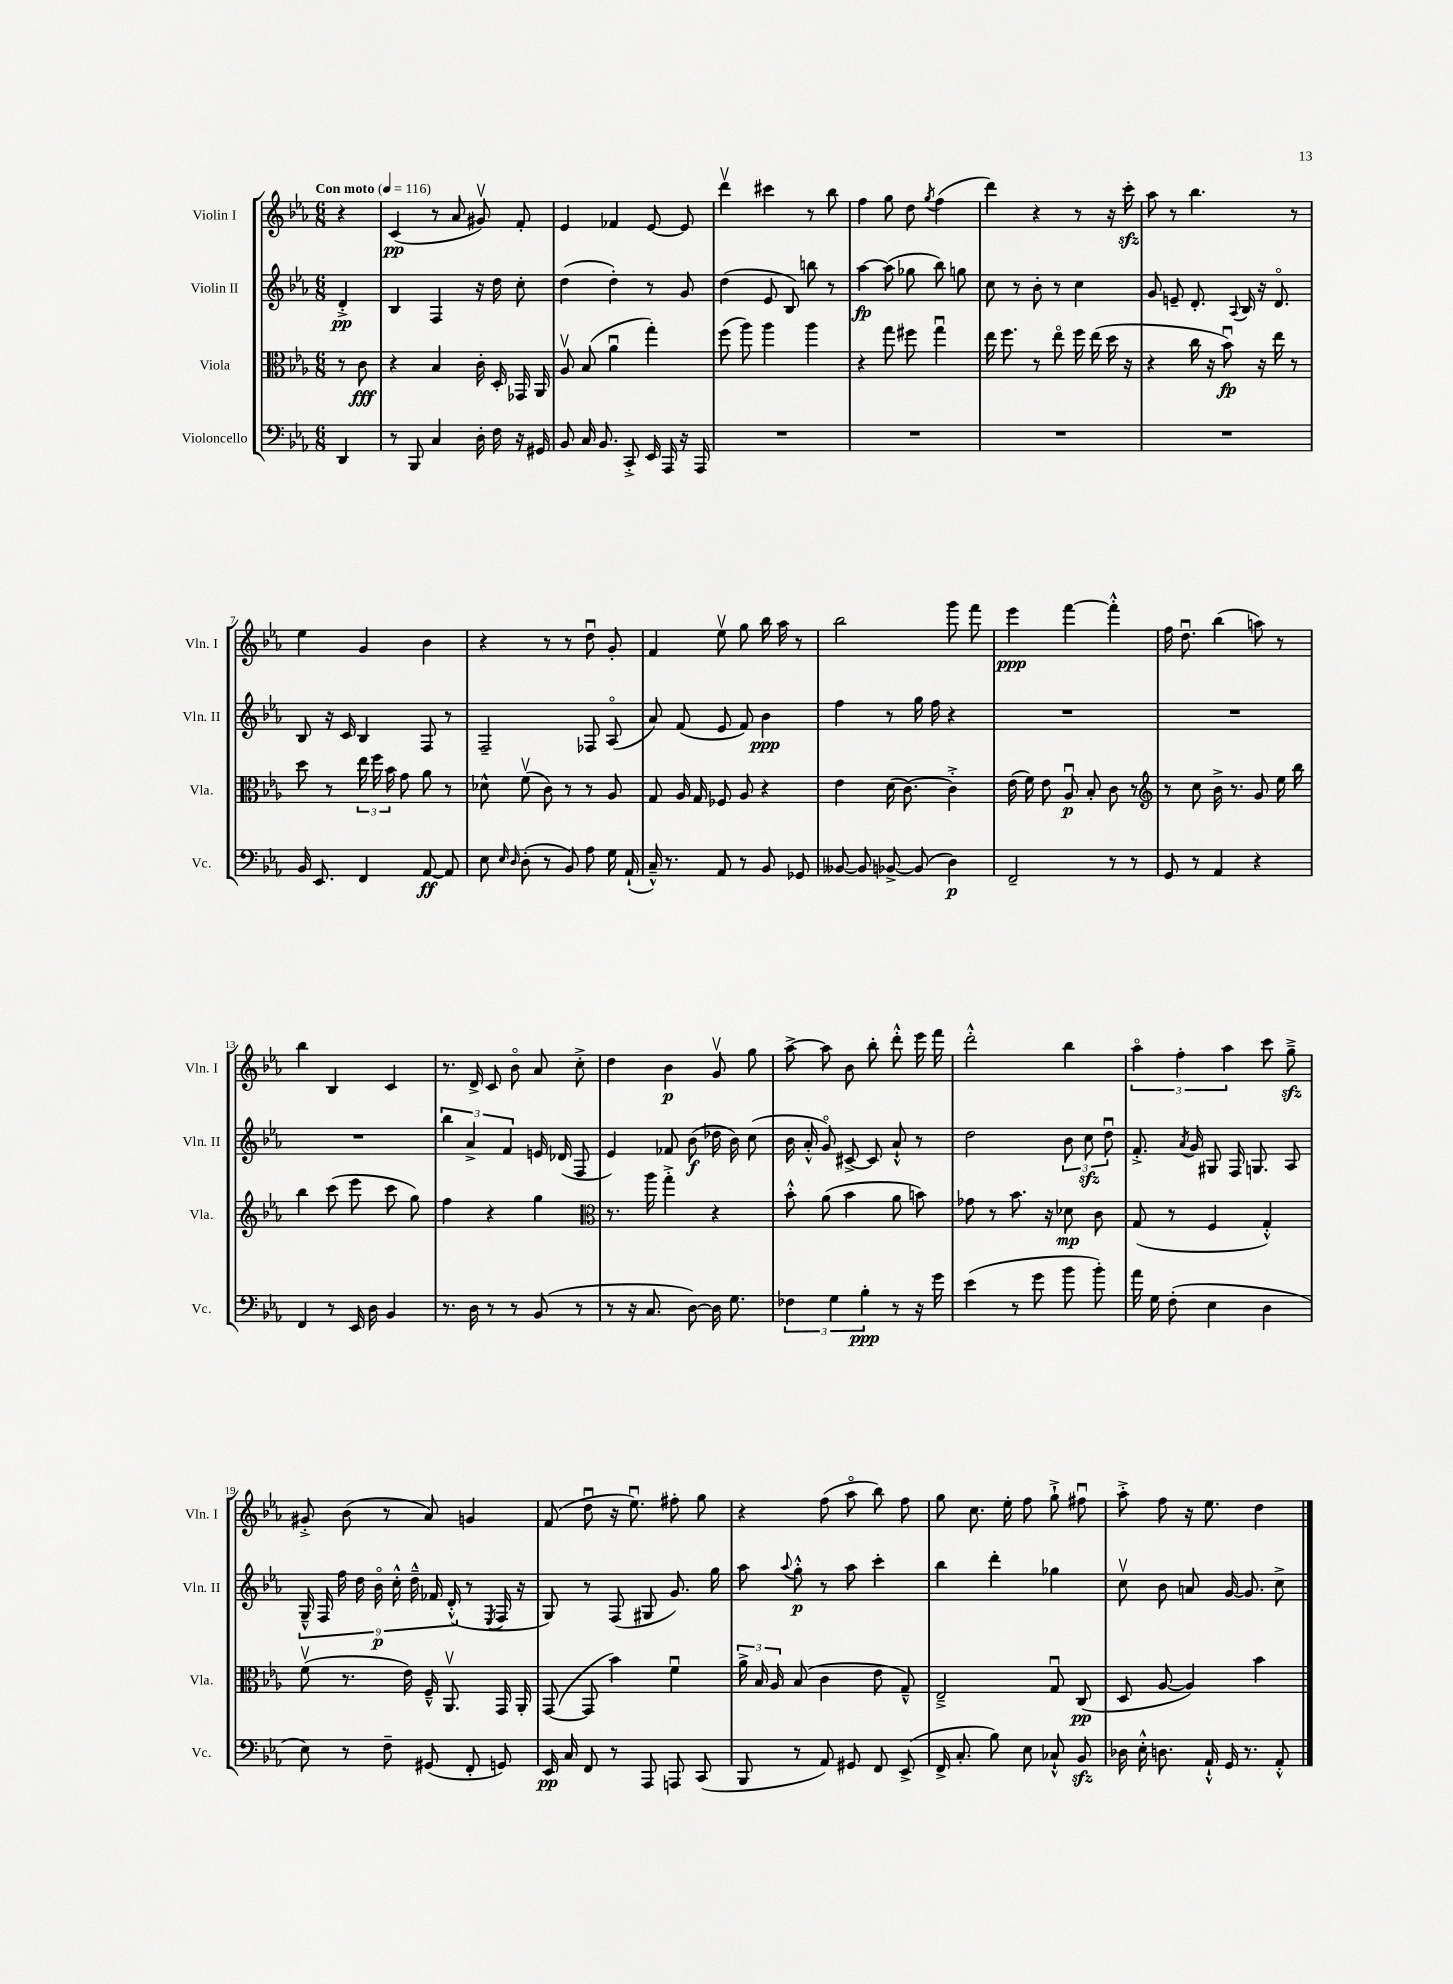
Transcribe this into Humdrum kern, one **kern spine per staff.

**kern	**kern	**kern	**kern
*staff4	*staff3	*staff2	*staff1
*clefF4	*clefC3	*clefG2	*clefG2
*k[b-e-a-]	*k[b-e-a-]	*k[b-e-a-]	*k[b-e-a-]
*M6/8	*M6/8	*M6/8	*M6/8
*MM116	*MM116	*MM116	*MM116
4DD/	8r	4d'^/	4r
.	8c\	.	.
=	=	=	=
8r	4r	4B-/	(4c/
8BBB-/	.	.	.
4C/	4B-/	4F/	8r
.	.	.	8a-/
16D'\	16c'\	16r	8g#v/)
16F\	16D'/	16dd\	.
16r	16GG-/	8cc'\	8f'/
16GG#/	16AA-/	.	.
=	=	=	=
8BB-/	8A-v/	(4dd\	4e-/
16C/	(8B-/	.	.
8.BB-/	.	.	.
.	4a-u\	4dd'\)	4f-/
8CC'^/	.	.	.
16EE-/	4gg'\)	8r	[8e-/
16AAA-/	.	.	.
16r	.	8g/	8e-/]
16AAA-/	.	.	.
=	=	=	=
2.r	(8ff\	(4dd\	4dddv\
.	8aa-\)	.	.
.	4aa-\	8e-/	4ccc#\
.	.	8B-/)	.
.	4aa-\	8bb\	8r
.	.	8r	8bb-\
=	=	=	=
2.r	4r	[4aa-\	4ff\
.	8gg\	(8aa-\]	8gg\
.	8ff#\	8gg-\	8dd\
.	.	.	8qgg/
.	4ggu\	8bb-\)	(4ff\
.	.	8gg\	.
=	=	=	=
2.r	16ee-\	8cc\	4ddd\)
.	8.ff\	.	.
.	.	8r	.
.	8r	8b-'\	4r
.	8ee-o\	8r	.
.	16ff\	4cc\	8r
.	(16ee-\	.	.
.	16dd\	.	16r
.	16r	.	16ccc'\
=	=	=	=
2.r	4r	8g/	8aa-\
.	.	8e~/	8r
.	16cc\	8.d'/	4.bb-\
.	16r	.	.
.	8b-u\)	.	.
.	.	8qqA-/	.
.	.	16B-/	.
.	16r	16r	.
.	16ee-\	8.do/	.
.	8r	.	8r
=	=	=	=
16BB-/	8dd\	8B-/	4ee-\
8.EE-/	.	.	.
.	8r	16r	.
.	.	16c/	.
4FF/	24ee-\	4B-/	4g/
.	24ff\	.	.
.	24b-\	.	.
.	8g\	.	.
[8AA-/	8a-\	8F/	4b-\
8AA-/]	8r	8r	.
=	=	=	=
8E-\	8d-^^\	2F~/	4r
16qqE-/	.	.	.
16qqD/	.	.	.
(8D'\	(8fv\	.	.
8r	8c\)	.	8r
8BB-/)	8r	.	8r
8A-\	8r	8F-/	8ddu\
16G\	8A-/	(8A-o/	8g'/
(16AA-`/	.	.	.
=	=	=	=
16C~^^/)	8G/	8a-/)	4f/
8.r	.	.	.
.	16A-/	(8f/	.
.	16G/	.	.
8AA-/	8F-/	8e-/	8ee-v\
8r	8A-/	8f/)	8gg\
8BB-/	4r	4b-\	16bb-\
.	.	.	16aa-\
8GG-/	.	.	8r
=	=	=	=
[8BB--/	4e-\	4ff\	2bb-\
8BB--/]	.	.	.
[8BB-^/	(16d\	8r	.
.	[8.c\)	.	.
(8BB-/]	.	16gg\	.
.	.	16ff\	.
4D\)	4c'^\]	4r	8ggg\
.	.	.	8fff\
=	=	=	=
2FF~/	(16e-\	2.r	4eee-\
.	16f\)	.	.
.	8e-\	.	.
.	8A-u/	.	[4fff\
.	8B-'/	.	.
8r	8c\	.	4fff'^^\]
8r	8r	.	.
=	=	=	=
*	*clefG2	*	*
8GG/	8r	2.r	16ff\
.	.	.	8.ddu\
8r	8cc\	.	.
4AA-/	16b-^\	.	(4bb-\
.	8.r	.	.
4r	8g/	.	8aa\)
.	16ee-\	.	8r
.	16bb-\	.	.
=	=	=	=
4FF/	4bb-\	2.r	4bb-\
8r	(8ccc\	.	4B-/
16EE-/	8eee-\	.	.
16D\	.	.	.
4BB-/	8ccc\	.	4c/
.	8gg\)	.	.
=	=	=	=
8.r	4ff\	6bb-\	8.r
.	.	6a-^/	.
16D\	.	.	16d^/
8r	4r	.	8c/
.	.	6f/	.
8r	.	.	8b-o\
(8BB-/	4gg\	16e/	8a-/
.	.	(16d-/	.
8r	.	8F/	8cc'^\
=	=	=	=
*	*clefC3	*	*
8r	8.r	4e-/)	4dd\
16r	.	.	.
8.C/	16aa-\	.	.
.	4gg'^\	8f-/	4b-\
[8D\)	.	(8b-\	.
16D\]	4r	16dd-\	8gv/
8.G\	.	16b-\)	.
.	.	(8cc\	8gg\
=	=	=	=
6F-\	8b-'^^\	16b-\	[8aa-^\
.	.	16a-'^^/	.
.	(8a-\	8go/)	8aa-\]
6G\	.	.	.
.	4b-\	[8c#^/	8b-\
6B-'\	.	.	.
.	.	8c#/]	8bb-'\
8r	8a-\	8a-`^^/	8ddd'^^\
16r	8b\)	8r	16eee-\
16g\	.	.	16fff\
=	=	=	=
(4e-\	8g-\	2dd\	2ddd'^^\
.	8r	.	.
8r	8.b-\	.	.
8g\	.	.	.
.	16r	.	.
8b-\	8d-\	12b-\	4bb-\
.	.	12cc\	.
8b-'\)	8c\	.	.
.	.	12ddu\	.
=	=	=	=
16a-\	(8G/	8.f'^/	6aa-o\
16G\	.	.	.
(8F'\	8r	.	.
.	.	.	6ff'\
.	.	8qa-/	.
.	.	16g/	.
4E-\	4F/	8G#/	.
.	.	.	6aa-\
.	.	16F/	.
.	.	8.G/	.
4D\	4G'^^/)	.	8ccc\
.	.	8A-/	8gg~^\
=	=	=	=
8E-\)	(8fv\	18G~^^/	8g#'^/
.	.	18F/	.
.	.	18ff\	.
8r	8.r	.	(8b-\
.	.	18dd\	.
.	.	18b-o\	.
8F~\	.	.	8r
.	.	18cc'^^\	.
.	16e-\)	.	.
.	.	18dd~^^\	.
(8GG#/	16F~^^/	.	8a-/)
.	.	18f-/	.
.	8.AA-v/	.	.
.	.	(18d'^^/	.
8FF'/	.	8r	4g/
.	.	8qE-/	.
8GG/)	16GG/	16F/	.
.	16AA-'/	16r	.
=	=	=	=
16EE-/	([8GG/	8G/)	(8f/
16C/	.	.	.
8FF/	8GG/]	8r	8ddu\
8r	4b-\)	(8F/	16r
.	.	.	8.ee-u\)
8AAA-/	.	8G#/	.
8AAA/	4fu\	8.g/)	8ff#'\
(8CC/	.	.	8gg\
.	.	16gg\	.
=	=	=	=
8BBB-/	24a-^\	8aa-\	4r
.	24B-/	.	.
.	24A-/	.	.
.	.	8qqaa-/	.
8r	(8B-/	8gg'^^\	.
8AA-/)	4c\	8r	(8ff\
8GG#/	.	8aa-\	8aa-o\
8FF/	8e-\	4ccc'\	8bb-\)
(8EE-^/	8G~^^/)	.	8ff\
=	=	=	=
16FF^/	2E-~^/	4bb-\	8gg\
8.C'/	.	.	.
.	.	.	8.cc\
8B-\)	.	4ddd'\	.
.	.	.	16ee-'\
8E-\	.	.	8ff\
8C-`^^/	8Gu/	4gg-\	8gg`^\
8BB-/	(8C/	.	8ff#u\
=	=	=	=
16D-\	8D/	8ccv\	8aa-'^\
16E-'^^\	.	.	.
8.D\	[8A-/	8b-\	8ff\
.	4A-/])	8a/	16r
16AA-`^^/	.	.	8.ee-\
16GG/	.	[16g/	.
8.r	.	8.g/]	.
.	4b-\	.	4dd\
8AA-'^^/	.	8cc^\	.
==	==	==	==
*-	*-	*-	*-
